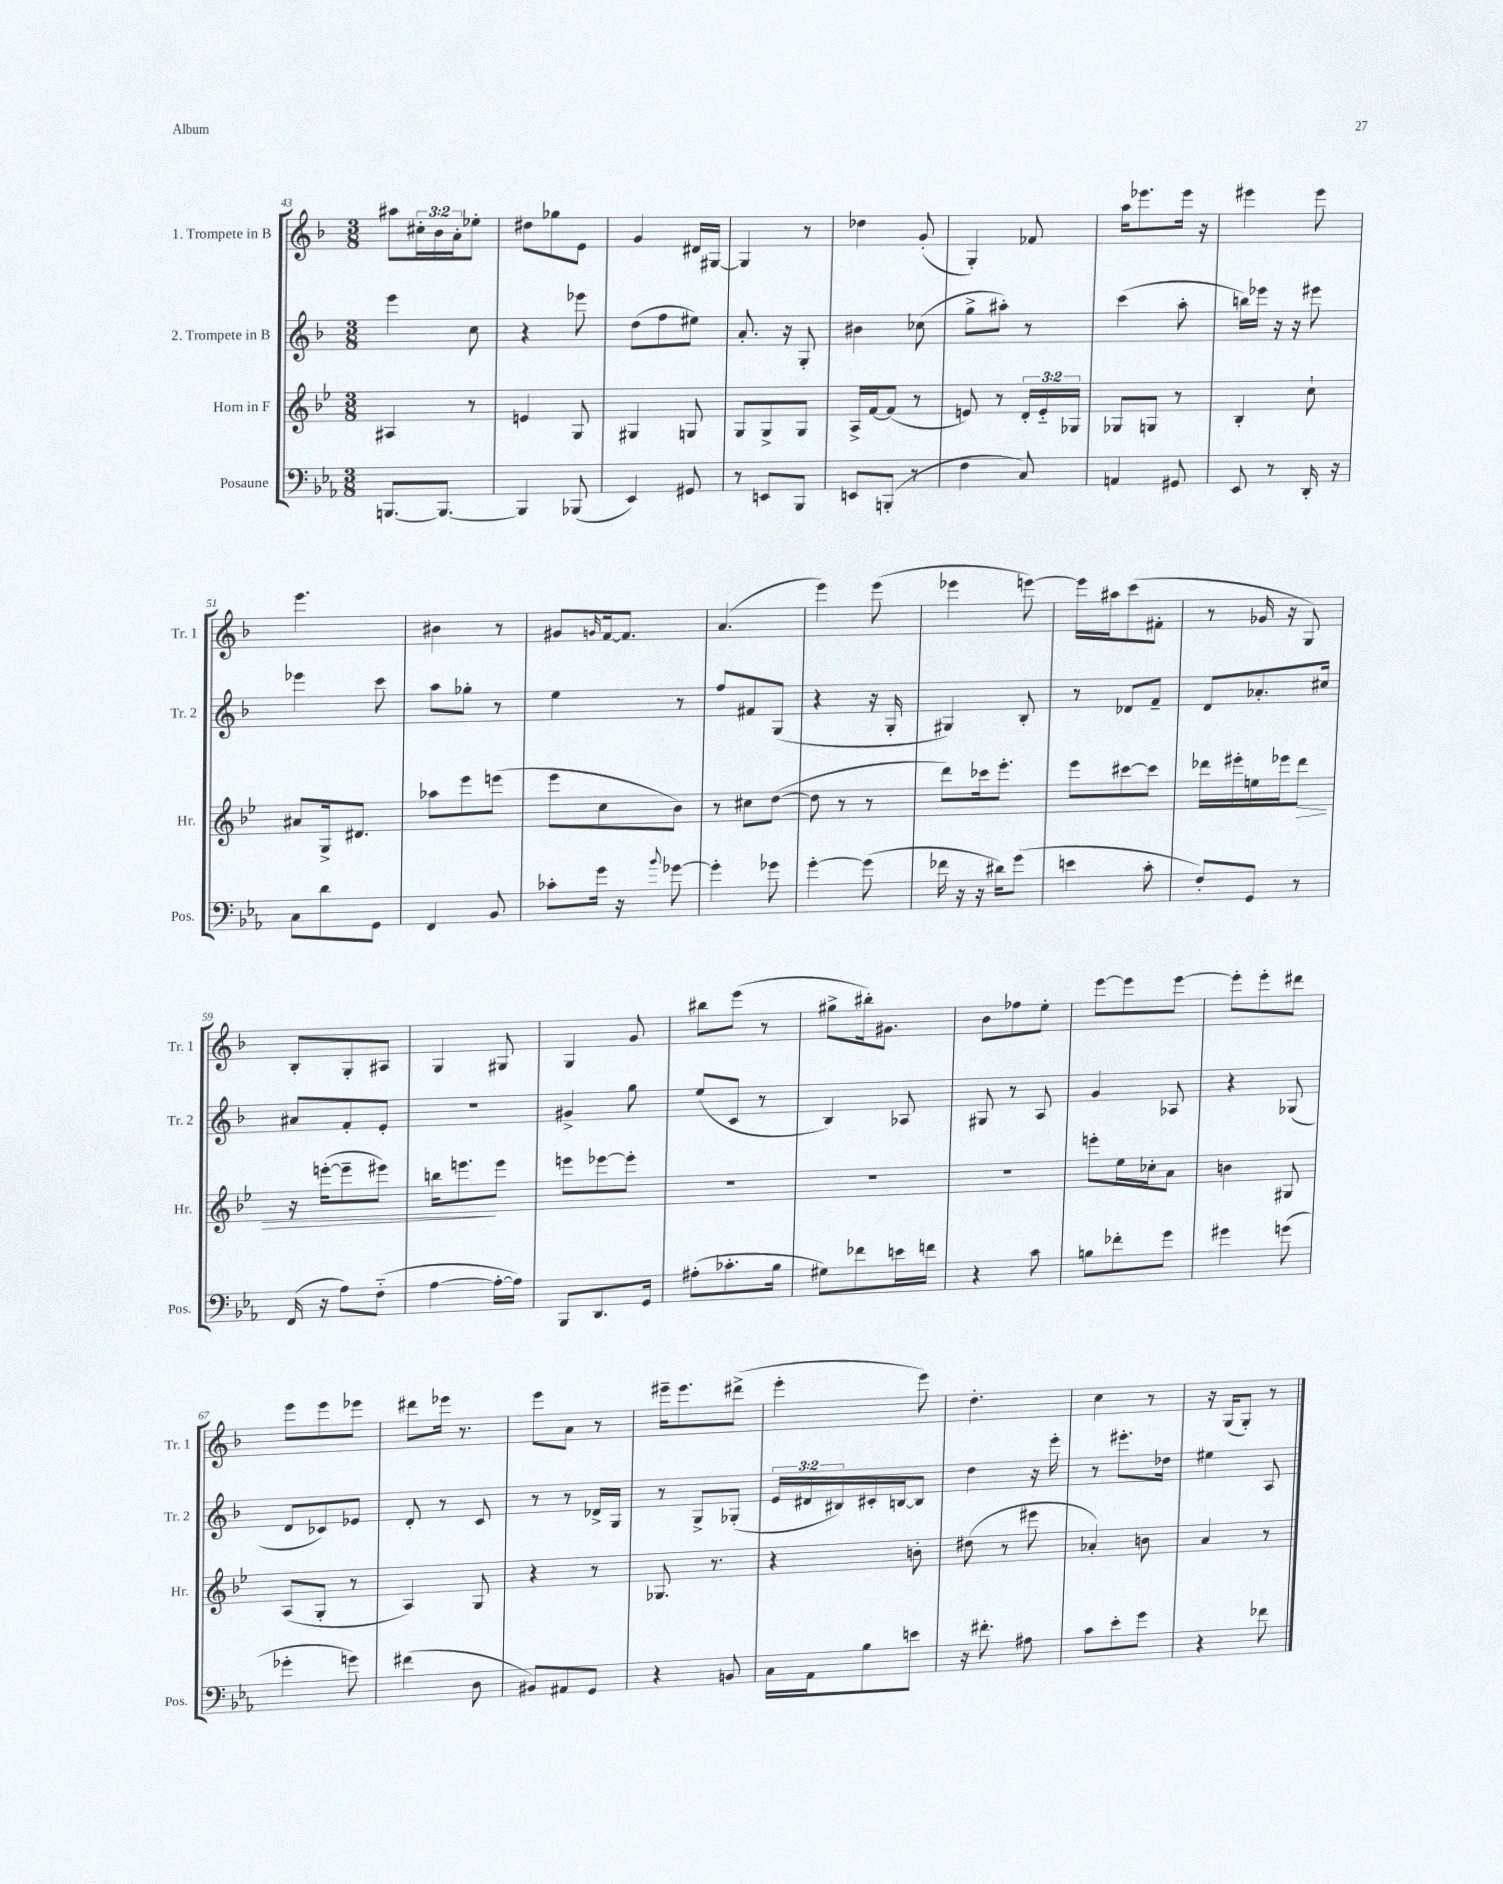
<<
\new StaffGroup <<
\new Staff = "s0" \with { instrumentName = "1. Trompete in B" shortInstrumentName = "Tr. 1" } {
    \clef treble \key f \major \numericTimeSignature \time 3/8 \override Staff.TupletNumber.text = #tuplet-number::calc-fraction-text
    ais''8 \tuplet 3/2 { cis''16-. bes'16 a'16-. } ees''8-. |
    dis''8 ges''8 e'8 |
    g'4 dis'16 gis16~ |
    gis4 r8 |
    des''4 g'8-.( |
    g4-.) fes'8 |
    a''16 ees'''8. ees'''16 r16 |
    eis'''4 eis'''8 |
    e'''4. |
    bis'4 r8 |
    gis'8 \grace { g'16 } f'16~ f'8. |
    a'4.( |
    e'''4) e'''8( |
    ees'''4 e'''8~) |
    e'''16 ais''16 c'''8( fis'8-. |
    r8 ges'16 r16 g8) |
    bes8-. g8-. ais8 |
    g4 gis8 |
    g4 g'8 |
    bis''8 e'''8( r8 |
    gis''8-> bis''16-.) gis'8. |
    bes'8 fes''8 e''8-. |
    e'''8~ e'''8 e'''8~ |
    e'''8-. e'''8-. dis'''8 |
    e'''8 e'''8 ees'''8 |
    dis'''8 ees'''16 r8. |
    e'''8 a'8 r8 |
    eis'''16-- eis'''8. dis'''8->( |
    e'''4-. e'''8) |
    d''4.-. |
    c''4 r8 |
    r16 g16( g8-.) r8 \bar "|." |
}
\new Staff = "s1" \with { instrumentName = "2. Trompete in B" shortInstrumentName = "Tr. 2" } {
    \clef treble \key f \major \numericTimeSignature \time 3/8 \override Staff.TupletNumber.text = #tuplet-number::calc-fraction-text
    e'''4 c''8 |
    r4 ees'''8 |
    d''8( f''8 eis''8) |
    a'8.-. r16 g8-. |
    bis'4 ces''8( |
    g''8-> ais''8-.) r8 |
    c'''4( a''8-. |
    b''16) ees'''16 r16 r16 eis'''8 |
    ees'''4 c'''8 |
    a''8 ges''8-. r8 |
    e''4 r8 |
    f''8 fis'8 g8( |
    r4 r16 g16-. |
    gis4) bes8-. |
    r8 des'8 f'8-- |
    d'8 aes'8.-. cis''16 |
    ais'8 f'8-. e'8-. |
    R4. |
    gis'4-> g''8 |
    e''8( c'8 r8 |
    bes4) aes8 |
    gis8 r8 a8 |
    g'4 aes8 |
    r4 ges8( |
    d'8 ces'8) ees'8 |
    d'8-. r8 c'8 |
    r8 r8 des'16-> g16 |
    r8 g8-> ges8-.( |
    \tuplet 3/2 { e'16 dis'16 bis16) } cis'16-. b16~ b8 |
    d''4 r16 e'''16-. |
    r8 eis'''8.-. des''16 |
    eis''4 a8 \bar "|." |
}
\new Staff = "s2" \with { instrumentName = "Horn in F" shortInstrumentName = "Hr." } {
    \clef treble \key bes \major \numericTimeSignature \time 3/8 \override Staff.TupletNumber.text = #tuplet-number::calc-fraction-text
    ais4 r8 |
    e'4 g8 |
    gis4 g8 |
    g8 g8-> g8 |
    a16-> f'16~ f'8( r8 |
    e'8) r8 \tuplet 3/2 { d'16-. e'16-_ ges16 } |
    ges8 g8 r8 |
    bes4-. c''8-! |
    ais'8 g16-> dis'8. |
    aes''8 ees'''8 e'''8( |
    ees'''8 c''8 bes'8) |
    r8 cis''8 d''8~( |
    d''8 r8 r8 |
    d'''8) ces'''16 ees'''8.-. |
    ees'''8 cis'''8~ cis'''8 |
    des'''16 eis'''16-. e''16 ees'''16 des'''8\> |
    r16 e'''16~-.( e'''8-- eis'''8) |
    b''16 e'''8.\! e'''8 |
    e'''8 ees'''8~ ees'''8-. |
    R4. |
    R4. |
    R4. |
    e'''8-. ees''16 ces''16-. a'8 |
    b'4 gis8 |
    a8( g8-. r8 |
    a4) g8 |
    r4 r8 |
    ges8. r8. |
    r4 b'8-. |
    dis''8( r8 eis'''8 |
    aes'4-.) b'8 |
    a'4 r8 \bar "|." |
}
\new Staff = "s3" \with { instrumentName = "Posaune" shortInstrumentName = "Pos." } {
    \clef bass \key ees \major \numericTimeSignature \time 3/8
    b,,8.~ b,,8.~ |
    b,,4 bes,,8( |
    ees,4) gis,8 |
    r8 e,8 bes,,8 |
    e,8 b,,8-.( r8 |
    f4 c8) |
    a,4 gis,8 |
    ees,8 r8 d,16-. r16 |
    c8 d'8 g,8 |
    f,4 bes,8 |
    ces'8-. g'16 r16 \appoggiatura { bes'8 } ges'8~ |
    ges'4-. ges'8 |
    g'4~-. g'8( |
    fes'16 r16 r16 dis'16) g'8( |
    e'4 c'8-. |
    f8-.) g,8 r8 |
    f,16( r16 aes8) f8-_( |
    aes4~ aes16~-. aes16) |
    bes,,8 d,8. g,16 |
    ais8-.( ces'8.-. bes16 |
    gis8) fes'8 e'16 f'16 |
    r4 c'8 |
    b8 fes'8-. g'8 |
    gis'4 g'8( |
    ges'4-. g'8) |
    fis'4( d8 |
    bis,8) ais,8 g,8 |
    r4 b,8 |
    c16 aes,16 bes8 e'8 |
    r16 fis'8.-. ais8 |
    c'8 ees'8-. g'8 |
    r4 fes'8 \bar "|." |
}
>>
>>
\layout { \context { \Score currentBarNumber = #43 } }
